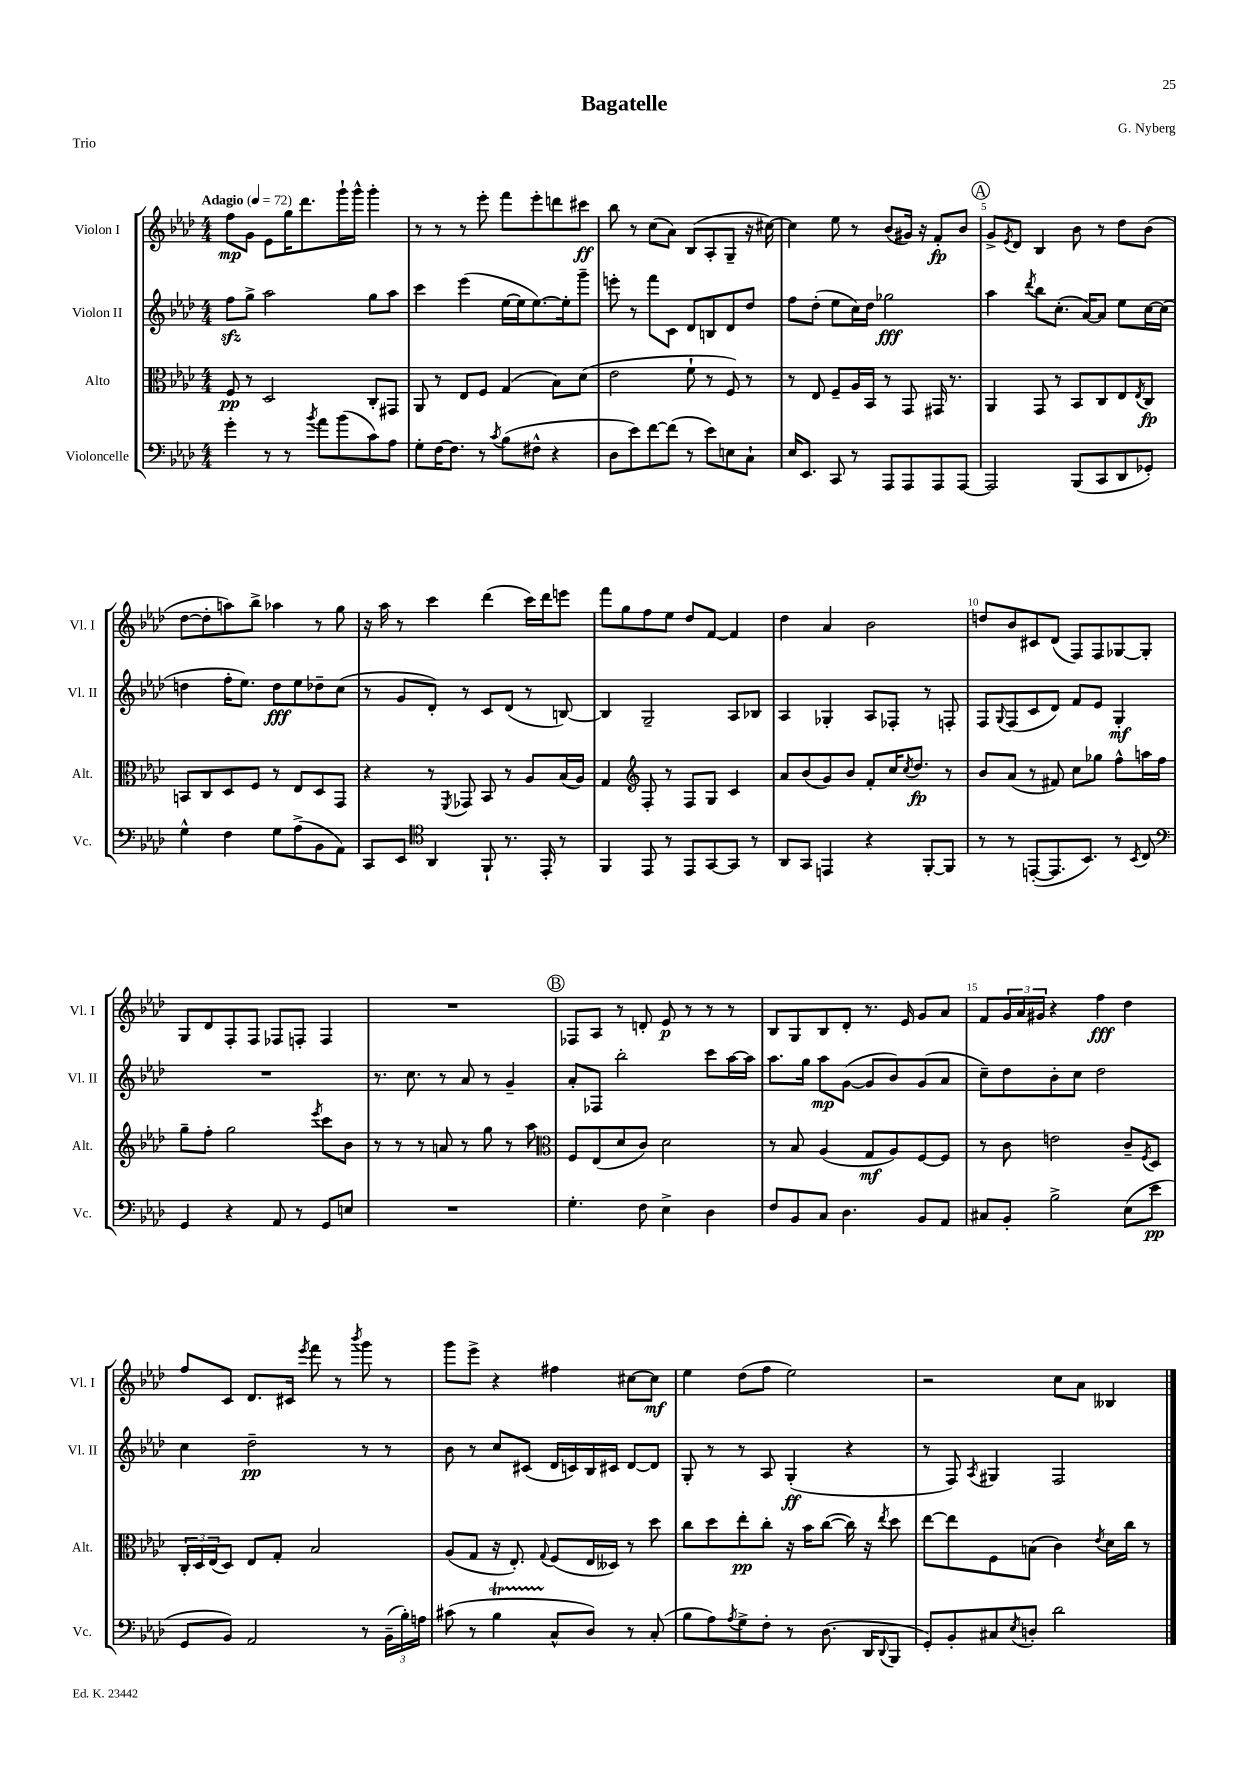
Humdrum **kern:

**kern	**kern	**kern	**kern
*staff4	*staff3	*staff2	*staff1
*clefF4	*clefC3	*clefG2	*clefG2
*k[b-e-a-d-]	*k[b-e-a-d-]	*k[b-e-a-d-]	*k[b-e-a-d-]
*M4/4	*M4/4	*M4/4	*M4/4
*MM72	*MM72	*MM72	*MM72
4g'	8F	8ff	8ff
.	8r	8gg^	8g
8r	2D-	2aa-	8e-
8r	.	.	16gg
.	.	.	8.ddd-
8qb-	.	.	.
8a-	.	.	.
(8b-	.	.	16ggg`
.	.	.	16ggg^^
8c)	8C'	8gg	4ggg'
8A-	8GG#	8aa-	.
=	=	=	=
8G'	8AA-	4ccc	8r
[16F	8r	.	8r
8.F]	.	.	.
.	8E-	(4eee-	8r
8r	8F	.	8eee-'
8qc	.	.	.
(8B-	(4G	[16ee-	8fff
.	.	16ee-]	.
8F#^^	.	[8.ee-)	8eee-'
4r	8B-)	.	8ddd
.	.	16ee-']	.
.	(8d-	8ggg~	8ccc#
=	=	=	=
8D-	2e-	8eee'	8bb-
8e-)	.	8r	8r
[8f	.	8fff	(8cc
(8f]	.	8c	8a-)
8r	8f`	8d-	(8B-
8e-)	8r	8B	8A-'
8E	8F)	8d-	8G~
8C`	8r	8dd-	16r
.	.	.	[16cc#)
=	=	=	=
16E-	8r	8ff	4cc#]
8.EE-	.	.	.
.	8E-	(8dd-'	.
8CC	8F~	8ee-	8ee-
8r	16A-	16cc)	8r
.	16BB-	16dd-	.
8AAA-	8r	2gg-	(8b-
8AAA-	8GG	.	16g#)
.	.	.	16r
8AAA-	16GG#	.	8f'
.	8.r	.	.
[8AAA-	.	.	8b-
=	=	=	=
2AAA-]	4AA-	4aa-	8g^
.	.	.	8qe-
.	.	.	8d-
.	.	8qddd-	.
.	8GG	8bb-	4B-
.	8r	(8.cc'	.
(8BBB-	8BB-	.	8b-
.	.	[16a-)	.
8CC	8C	8a-]	8r
8DD-	8E-	8ee-	8dd-
.	8qE-	.	.
8GG-')	8C	[16cc	(8b-
.	.	(16cc]	.
=	=	=	=
4G^^	8BB	4dd	[8dd-
.	8C	.	8dd-']
4F	8D-	16ff'	8aa)
.	.	8.ee-)	.
.	8F	.	8bb-^
8G	8r	8dd	4aa-
(8A-^	8E-	8ee-	.
8BB-	8D-	8dd-~	8r
8AA-)	8GG	(8cc	8gg
=	=	=	=
8CC	4r	8r	16r
.	.	.	16aa-
8EE-	.	8g	8r
*clefC4	*	*	*
4AA-	8r	8d-')	4ccc
.	8qFF	.	.
.	8GG-	8r	.
8FF`	8BB-	8c	(4ddd-
8.r	8r	(8d-	.
.	8A-	8r	16ccc)
16EE-'	.	.	16ddd-
8r	(16B-	[8B)	8eee
.	16A-)	.	.
=	=	=	=
4FF	4G	4B]	8fff
.	.	.	8gg
*	*clefG2	*	*
8EE-	8F'	2G~	8ff
8r	8r	.	8ee-
8EE-	8F	.	8dd-
[8GG	8G	.	[8f
8GG]	4c	8A-	4f]
8r	.	8B-	.
=	=	=	=
8AA-	8a-	4A-	4dd-
8GG	(8b-	.	.
4EE	8g)	4G-'	4a-
.	8b-	.	.
4r	8f'	8A-	2b-
.	16cc	8F-'	.
.	8qcc	.	.
.	8.dd-	.	.
[8FF'	.	8r	.
8FF]	8r	8F'	.
=	=	=	=
8r	8b-	8F	8dd
.	.	8qqG	.
8r	(8a-	(8F	8b-
([8EE'	8r	8c	8c#
8.EE]	8f#)	8d-)	(8d-
.	8cc	8f	8F)
8.BB-)	.	.	.
.	8gg-	8e-	8F
8r	8ff^^	4G'	[8G-
8qBB-	.	.	.
8C	16aa	.	8G-']
.	16ff	.	.
=	=	=	=
*clefF4	*	*	*
4GG	8gg~	1r	8G
.	8ff'	.	8d-
4r	2gg	.	8F'
.	.	.	8F
8AA-	.	.	8F-
8r	.	.	8F'
.	8qeee-	.	.
8GG	8ccc	.	4F
8E	8b-	.	.
=	=	=	=
1r	8r	8.r	1r
.	8r	.	.
.	.	8.cc	.
.	8r	.	.
.	8a	8r	.
.	8r	8a-	.
.	8gg	8r	.
.	8r	4g~	.
.	8aa-	.	.
=	=	=	=
*	*clefC3	*	*
4.G'	8F	8a-'	8F-
.	(8E-	8F-	8A-
.	8d-	2bb-'	8r
8F	8c)	.	8d'
4E-^	2d-	.	8e-
.	.	.	8r
4D-	.	8ccc	8r
.	.	[16aa-	8r
.	.	16aa-]	.
=	=	=	=
8F	8r	8.aa-	8B-
8BB-	8B-	.	8G
.	.	16gg	.
8C	(4A-	8aa-	8B-
4.D-	.	([8g	8d-'
.	8G	8g]	8.r
.	8A-)	8b-)	.
.	.	.	16e-
8BB-	[8F	(8g	8g
8AA-	8F]	8a-	8a-
=	=	=	=
8C#	8r	8cc~)	8f
8BB-'	8c	8dd-	24g
.	.	.	24a-
.	.	.	24g#
2B-^	2e	8b-'	4r
.	.	8cc	.
.	.	2dd-	4ff
(8E-	8c~	.	4dd-
.	8qF	.	.
8e-	8D-	.	.
=	=	=	=
8GG	24C'	4cc	8ff
.	24D-	.	.
.	(24E-	.	.
8BB-)	8D-)	.	8c
2AA-	8E-	2dd-~	8.d-
.	8G'	.	.
.	.	.	16c#
.	.	.	8qeee-
.	2B-	.	8fff
.	.	.	8r
.	.	.	8qbbb-
8r	.	8r	8ggg
(24BB-~	.	8r	8r
24B-')	.	.	.
24A	.	.	.
=	=	=	=
(8c#	(8A-	8b-	8ggg
8r	8G	8r	8eee-^
4B-	16r	8cc	4r
.	8.E-')	.	.
.	.	(8c#	.
.	8qqG	.	.
8C^^	(8F	16d-	4ff#
.	.	16c)	.
8D-)	16E-	16B-	.
.	16D--)	16c#	.
8r	8r	[8d-	[8cc#
(8C'	8dd-	8d-]	8cc#]
=	=	=	=
8B-	8cc	8G'	4ee-
8A-)	8dd-	8r	.
8qA-	.	.	.
8G^	8ee-'	8r	(8dd-
8F'	8cc'	8A-	8ff
8r	16r	(4G'	2ee-)
.	16b-	.	.
(8.D-	([8cc	.	.
.	16cc])	4r	.
16DD-	16r	.	.
8qqDD-	8qee-	.	.
8BBB-	8dd-	.	.
=	=	=	=
8GG')	[8ee-	8r	2r
8BB-'	8ee-]	8F)	.
.	.	8qA-	.
8C#	8F	4G#	.
8qE-	.	.	.
8D'	(8B	.	.
2d-	4c)	2F	8cc
.	.	.	8a-
.	8qe-	.	.
.	16d-	.	4B--
.	16cc	.	.
.	8r	.	.
==	==	==	==
*-	*-	*-	*-
